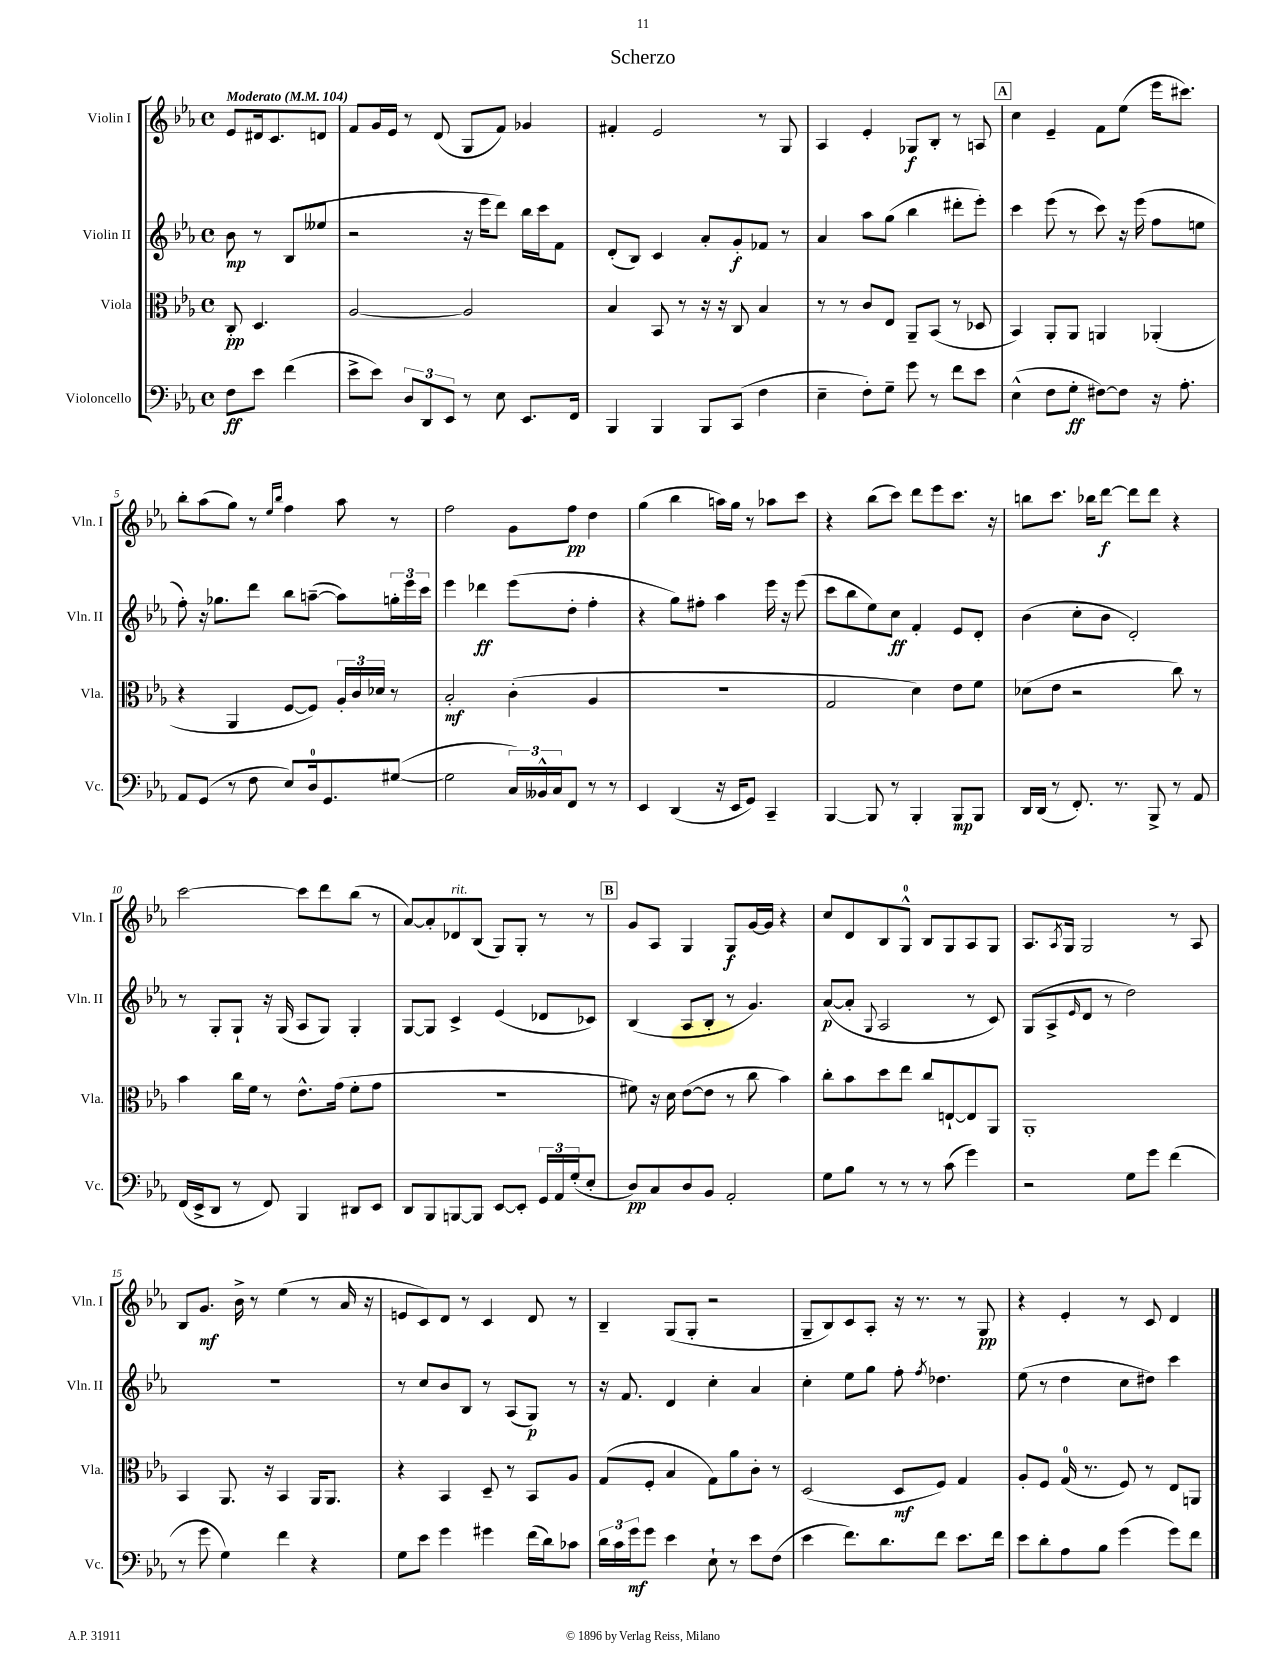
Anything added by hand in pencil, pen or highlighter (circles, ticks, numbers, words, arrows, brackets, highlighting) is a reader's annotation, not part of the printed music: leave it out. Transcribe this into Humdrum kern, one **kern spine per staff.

**kern	**kern	**kern	**kern
*staff4	*staff3	*staff2	*staff1
*clefF4	*clefC3	*clefG2	*clefG2
*k[b-e-a-]	*k[b-e-a-]	*k[b-e-a-]	*k[b-e-a-]
*M4/4	*M4/4	*M4/4	*M4/4
*met(c)	*met(c)	*met(c)	*met(c)
*MM104	*MM104	*MM104	*MM104
8F\L	8C'/	8b-\	8e-/L
8e-\J	4.D/	8r	16d#/k
.	.	.	8.c/
(4f\	.	(8B-/L	.
.	.	8ee--/J	8d/J
=	=	=	=
8e-^\L	[2A-/	2r	8f/L
8e-\J)	.	.	16g/L
.	.	.	16e-/JJ
12D/L	.	.	8r
12DD/	.	.	.
.	.	.	(8d/
12EE-/J	.	.	.
8r	2A-/]	16r	8G/L
.	.	16eee-\LK	.
8E-\	.	8ddd\J)	8f/J)
8.EE-/L	.	16bb-\LL	4g-/
.	.	16ccc\J	.
.	.	8f\J	.
16FF/Jk	.	.	.
=	=	=	=
4BBB-/	4B-/	(8d'/L	4f#'/
.	.	8B-/J)	.
4BBB-/	8BB-/	4c/	2e-/
.	8r	.	.
8BBB-/L	16r	8a-'/L	.
.	16r	.	.
(8CC/J	8C/	8g'/	.
4F\	4B-/	8f-/J	8r
.	.	8r	8G/
=	=	=	=
4E-~\	8r	4a-/	4A-/
.	8r	.	.
8F'\L)	8c/L	8aa-\L	4e-'/
8G~\J	8E-/J	(8gg\J	.
8g\	8AA-~/L	4bb-\	8G-/L
8r	(8BB-/J	.	8B-'/J
8f\L	8r	8ddd#'\L	8r
8e-\J	8D-/	8eee-'\J)	8A/
=	=	=	=
(4E-^^\	4BB-/)	4ccc\	4cc\
8F\L	8AA-'/L	(8eee-\	4e-~/
8G'\J	8AA-/J	8r	.
[8F#\L)	4AA/	8ccc\)	8f\L
8F#\]J	.	16r	(8ee-\J
.	.	(16eee-\	.
16r	(4AA-'/	8ff\L	16eee-\LK
8.A-'\	.	.	8.ccc#\J)
.	.	8ee\J	.
=	=	=	=
8AA-/L	4r	8ff'\)	8bb-'\L
(8GG/J	.	16r	(8aa-\
.	.	8.gg-\L	.
8r	4AA-/	.	8gg\J)
8F\	.	8ddd\J	8r
.	.	.	16qqee-/LL
.	.	.	16qqbb-/JJ
8E-/L)	[8F/L	8bb-\L	4ff\
16D/k	8F/]J)	([8aa~\J	.
8.GG/	.	.	.
.	24A-'/LL	8aa\]L)	8aa-\
.	24c/	.	.
.	24d-/JJ	.	.
([8G#/J	8r	24gg'\L	8r
.	.	24eee-\	.
.	.	24ccc\JJ	.
=	=	=	=
2G#\]	2B-'/	4eee-\	2ff\
.	.	4ddd-\	.
24C/LL)	(4c'\	(8eee-\L	8g\L
24BB--^^/	.	.	.
24C/J	.	.	.
8FF/J	.	8dd'\J	8ff\J
8r	4A-/	4ff'\	4dd\
8r	.	.	.
=	=	=	=
4EE-/	1r	4r	(4gg\
(4DD/	.	8gg\L)	4bb-\
.	.	8ff#'\J	.
16r	.	4aa-\	16aa\LL)
16EE-/LK	.	.	16gg\JJ
8GG/J)	.	.	8r
4CC~/	.	16eee-\	8aa-\L
.	.	16r	.
.	.	(8eee-\	8ccc\J
=	=	=	=
[4BBB-/	2G/	8ccc\L	4r
.	.	8bb-\	.
8BBB-/]	.	8ee-\)	(8bb-\L
8r	.	8cc\J	8ccc\J)
4BBB-'/	4d\)	4f'/	8ddd\L
.	.	.	8eee-\
8BBB-/L	8e-\L	8e-/L	8.ccc\J
8BBB-/J	8f\J	8d'/J	.
.	.	.	16r
=	=	=	=
16DD/LL	(8d-\L	(4b-\	8bb\L
(16DD/JJ	.	.	.
8r	8e-\J	.	8.ccc\J
8.FF'/)	2r	8cc'\L	.
.	.	.	16bb-\LK
.	.	8b-\J	[8ddd\J
8.r	.	.	.
.	.	2d'/)	8ddd\]L
8BBB-^/	.	.	8ddd\J
8r	8cc\)	.	4r
8AA-/	8r	.	.
=	=	=	=
(16FF/LL	4b-\	8r	[2ccc\
16EE-^/J	.	.	.
8DD/J	.	8G'/L	.
8r	16cc\LL	8G`/J	.
.	16f\JJ	.	.
8FF/)	8r	16r	.
.	.	(16G/	.
4BBB-/	8.e-^^\L	8A-/L	8ccc\]L
.	.	8G/J)	8ddd\
.	(16g\Jk	.	.
8DD#/L	8f'\L	4G'/	(8bb-\J
8EE-/J	8g\J	.	8r
=	=	=	=
8DD/L	1r	[8G/L	[8a-/L)
8BBB-/	.	8G/]J	8a-'/]
[8BBB/	.	4c^/	8d-/
8BBB/]J	.	.	(8B-/J
[8EE-/L	.	(4e-/	8G/L)
8EE-'/]J	.	.	8G'/J
24GG/LL	.	8d-/L	8r
24AA-/	.	.	.
(24G'/J	.	.	.
8E-'/J	.	8c-/J)	8r
=	=	=	=
8D/L)	8f#\)	(4B-/	8g/L
8C/	16r	.	8A-/J
.	16d\	.	.
8D/	([8e-\L	8A-/L	4G/
8BB-/J	8e-\]J	8B-'/J	.
2AA-'/	8r	8r	8G/L
.	8cc\	4.g/)	[16g/L
.	.	.	16g/]JJ
.	4b-\)	.	4r
=	=	=	=
8G\L	8cc'\L	([8a-/L	8cc/L
8B-\J	8b-\	8a-'/]J	8d/
.	.	8qqG/	.
8r	8dd\	2A-/	8B-/
8r	8ee-\J	.	8G^^/J
8r	8cc/L	.	8B-/L
(8c\	[8E`/	.	8G/
4g\)	8E/]	8r	8A-/
.	8AA-/J	8c/)	8G/J
=	=	=	=
2r	1AA-'	(8G/L	8.A-/L
.	.	8A-^/	.
.	.	.	8qA-/
.	.	.	16G/Jk
.	.	16qqe-/	.
.	.	8d/J	2G/
.	.	8r	.
8G\L	.	2dd\)	.
8g\J	.	.	.
(4f\	.	.	8r
.	.	.	8A-/
=	=	=	=
8r	4BB-/	1r	8B-/L
8g\	.	.	8.g/J
4G\)	8.AA-/	.	.
.	.	.	16b-^\
.	.	.	8r
.	16r	.	.
4f\	4BB-/	.	(4ee-\
4r	16AA-/LK	.	8r
.	8.AA-/J	.	.
.	.	.	16a-/
.	.	.	16r
=	=	=	=
8G\L	4r	8r	8e/L
8e-\J	.	8cc/L	8c/)
4g\	4BB-/	8b-/	8d/J
.	.	8B-/J	8r
4g#\	8D~/	8r	4c/
.	8r	(8A-/L	.
(16f\LL	8BB-/L	8G/J)	8d/
16d\J)	.	.	.
8c-\J	8A-/J	8r	8r
=	=	=	=
24d\LL	(8G/L	16r	4B-~/
24c\	.	.	.
.	.	8.f/	.
24g\J	.	.	.
8g\J	8F'/J	.	.
4e-\	4B-/	4d/	(8G/L
.	.	.	8G'/J
8E-`\	8G\L)	4cc'\	2r
8r	8a-\	.	.
8e-\L	8c'\J	4a-/	.
(8F\J	8r	.	.
=	=	=	=
4e-\	(2D/	4cc'\	8G~/L
.	.	.	8B-/)
8.f\L)	.	8ee-\L	8c/
.	.	8gg\J	8A-'/J
8.d\	.	.	.
.	8D/L	8ff'\	16r
.	.	.	8.r
.	.	8qff/	.
8f\J	8F/J)	4.dd-\	.
8.e-\L	4G/	.	8r
.	.	.	8G/
16f\Jk	.	.	.
=	=	=	=
8e-\L	8A-'/L	(8ee-\	4r
8d'\	8F/J	8r	.
8A-\	(16G/	4dd\	4e-'/
.	8.r	.	.
8B-\J	.	.	.
(4g\	8F/)	8cc\L	8r
.	8r	8dd#\J)	8c/
8g\L)	8E-/L	4ccc\	4d/
8f\J	8AA/J	.	.
==	==	==	==
*-	*-	*-	*-
